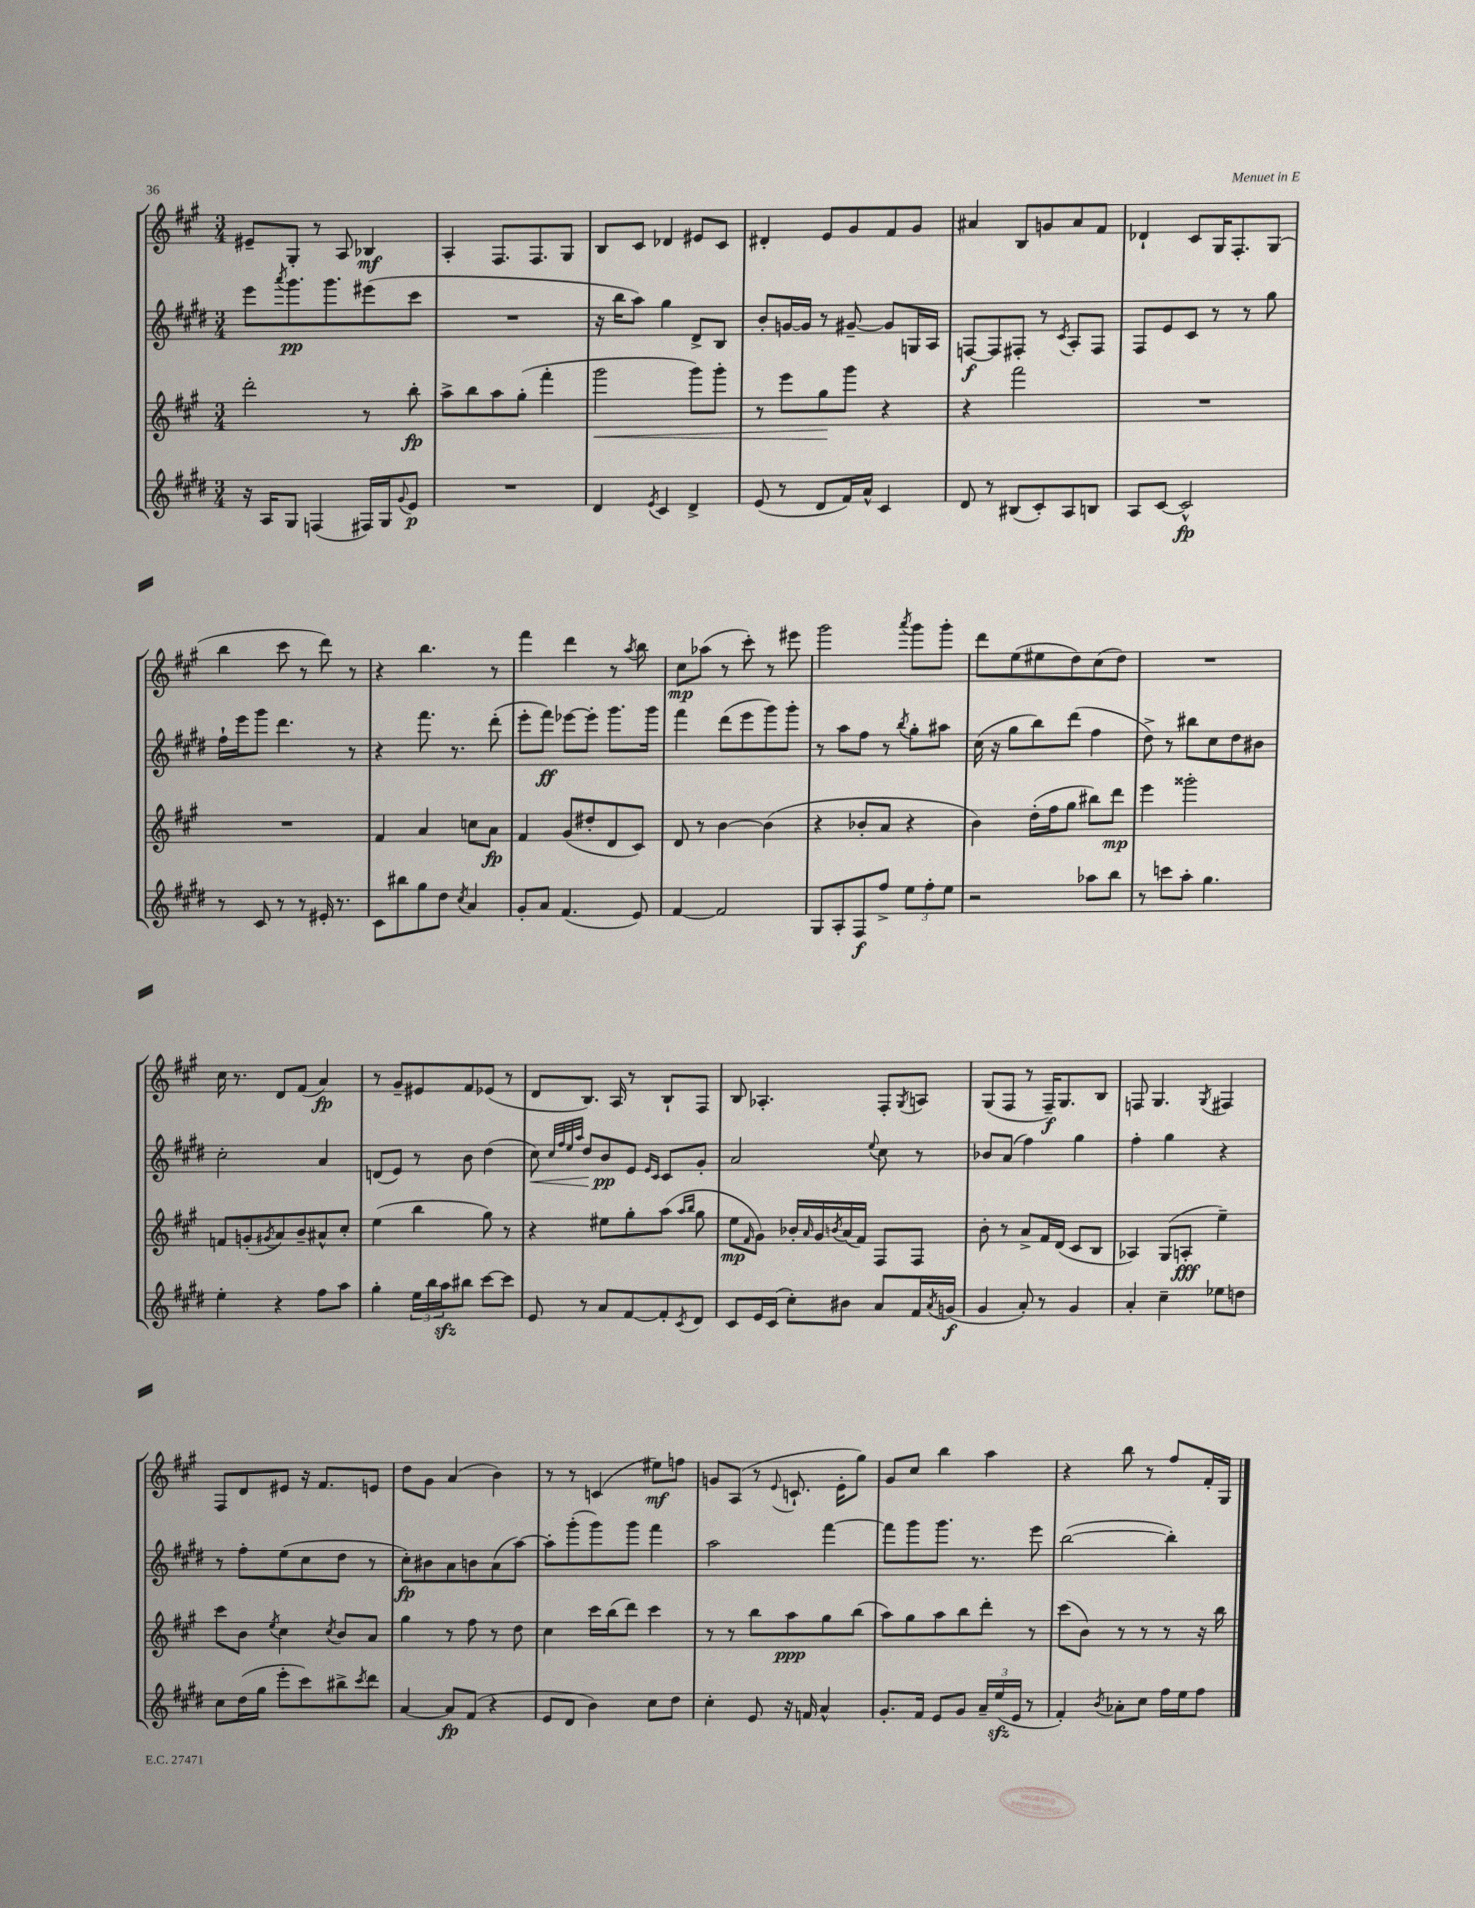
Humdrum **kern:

**kern	**kern	**kern	**kern
*staff4	*staff3	*staff2	*staff1
*clefG2	*clefG2	*clefG2	*clefG2
*k[f#c#g#d#]	*k[f#c#g#]	*k[f#c#g#d#]	*k[f#c#g#]
*M3/4	*M3/4	*M3/4	*M3/4
16r	2ddd'	8eee	8e#~
16A	.	.	.
.	.	8qaaa	.
8G#	.	8.ggg#	8G#'
(4F	.	.	8r
.	.	8.ggg#	.
.	.	.	8A
16F#)	8r	(8eee#	4B-
16G#	.	.	.
8qqg#	.	.	.
8e	8bb'	8ccc#	.
=	=	=	=
2.r	8aa^	2.r	4A'
.	8bb	.	.
.	8aa	.	8.F#
.	(8gg#'	.	.
.	.	.	8.F#
.	4fff#'	.	.
.	.	.	8G#
=	=	=	=
4d#	2ggg#	16r	8B
.	.	16bb	.
.	.	8aa)	8c#
8qe	.	.	.
4c#	.	4gg#	4d-
4d#^	8ggg#)	8d#^	8e#
.	8ggg#'	8B	8c#
=	=	=	=
(8e	8r	8b'	4d#'
8r	8eee	[16g	.
.	.	16g]	.
8d#	8gg#	8r	8e
16f#)	8ggg#	[8g#~	8g#
16a^^	.	.	.
4c#	4r	8g#]	8f#
.	.	16G	8g#
.	.	16A	.
=	=	=	=
8d#	4r	[8F	4a#
8r	.	8F]	.
(8B#	2fff#	8F#'	8B
8c#')	.	8r	8g
.	.	8qc#	.
8A	.	8A'	8a#
8B	.	8F#	8f#
=	=	=	=
8A	2.r	8F#	4d-`
[8c#	.	8e	.
2c#^^]	.	8c#	8c#
.	.	8r	16G#
.	.	.	8.F#'
.	.	8r	.
.	.	8gg#	(8G#
=	=	=	=
8r	2.r	16ff#`	4bb
.	.	16eee	.
8c#	.	8ggg#	.
8r	.	4.ddd#	8ccc#
8r	.	.	8r
16e#'	.	.	8ddd)
8.r	.	.	.
.	.	8r	8r
=	=	=	=
8c#	4f#	4r	4r
8bb#	.	.	.
8gg#	4a	8.fff#	4.bb
8dd#	.	.	.
.	.	8.r	.
8qcc#	.	.	.
4a	8cc	.	.
.	8a	(8ddd#'	8r
=	=	=	=
8g#'	4f#	8eee'	4fff#
8a	.	8fff#)	.
(4.f#	(8g#	[8eee-	4ddd
.	8dd#'	8eee-']	.
.	8d	8.ggg#	8r
.	.	.	8qaa
8e)	8c#)	.	8bb
.	.	16ggg#	.
=	=	=	=
[4f#	8d	4fff#	8cc#
.	8r	.	(8aa-
2f#]	[4b	(8ddd#	8r
.	.	8eee	8ccc#')
.	(4b]	8ggg#)	8r
.	.	8ggg#'	8eee#
=	=	=	=
8G#	4r	8r	2ggg#
8A'	.	8aa	.
8F#	8b-'	8ff#	.
8ff#^	8a	8r	.
.	.	8qbb	8qaaa
12ee	4r	8gg#'	8ggg#
12ff#'	.	.	.
.	.	8aa#	8ggg#'
12ee	.	.	.
=	=	=	=
2r	4b)	(16cc#	8ddd
.	.	16r	.
.	.	8gg#	(8ee
.	(16dd'	8bb)	8ee#
.	16ff#	.	.
.	8gg#	(8ddd#	8dd)
8aa-	8bb#)	4ff#	(8cc#
8bb	8ddd	.	8dd)
=	=	=	=
8r	4eee	8dd#^)	2.r
8ccc	.	8r	.
8aa'	2ggg##'	8bb#	.
4.gg#	.	8cc#	.
.	.	8dd#	.
.	.	8b#	.
=	=	=	=
4ee'	8f	2cc#'	16cc#
.	.	.	8.r
.	(8g'	.	.
.	8qg#	.	.
4r	8a)	.	8d
.	8b~	.	(8f#
8ff#	8a#^^	4a	4a)
8aa	8cc#'	.	.
=	=	=	=
4gg#'	(4ee	(8d	8r
.	.	8e)	8g#~
24ee	4bb	8r	8e#
24bb	.	.	.
24aa	.	.	.
8bb#	.	8b	8f#
[8ccc#	8gg#)	(4dd#	(8e-
8ccc#]	8r	.	8r
=	=	=	=
8e	4r	8cc#)	8d
.	.	32qqcc#	.
.	.	32qqff#	.
.	.	32qqee	.
.	.	32qqaa	.
8r	.	8dd#	8.B)
8a	8ee#	8b	.
.	.	.	16A
[8f#	8gg#'	8e	8r
.	.	16qqe	.
.	.	16qqc#	.
8f#']	(8aa	8c#	8B`
.	16qqaa	.	.
8qc#	16qqbb	.	.
8d#	8gg#	8g#'	8F#
=	=	=	=
8c#	8ee	2a	8B
.	16qqf#	.	.
16e	8g#)	.	4.A-'
(16c#	.	.	.
8cc#')	16b-'	.	.
.	16qqa	.	.
.	16g#	.	.
.	8qb	.	.
8b#	(16a	.	.
.	16f#)	.	.
.	.	8qqee	.
8a	8F#	8cc#	8F#'
.	.	.	8qG#
16f#	8F#	8r	8A
8qa	.	.	.
(16g	.	.	.
=	=	=	=
4g#	8b'	8b-	(8G#
.	8r	(8a	8F#
8a')	8a^	4ff#)	8r
8r	16f#	.	16F#~)
.	(16d	.	8.G#
4g#	8c#	4gg#	.
.	8B	.	8B
=	=	=	=
4a'	4A-)	4ff#'	8F
.	.	.	4.G#
4cc#~	(8G#	4gg#	.
.	8A'	.	.
.	.	.	8qG#
8ee-	4ee~)	4r	4F#
8dd	.	.	.
=	=	=	=
8cc#	8ccc#	8r	8F#
(16dd#	8b	8ff#'	8d
16gg#	.	.	.
.	8qee	.	.
8eee'	4cc#	(8ee	8e#
8ccc#)	.	8cc#	16r
.	.	.	8.f#
.	8qcc#	.	.
8bb#^	8b	8dd#	.
8qccc#	.	.	.
8ddd#	8a	8r	8e
=	=	=	=
[4a	4gg#	8cc#')	8dd
.	.	8b#	8g#
8a]	8r	8a	(4a
(8f#	8ff#	8b	.
4r	8r	(8a	4b)
.	8dd	[8aa)	.
=	=	=	=
8e	4cc#	8aa']	8r
8d#	.	(8ggg#'	8r
4b)	16ccc#	8ggg#)	(4c
.	(16bb	.	.
.	8ddd)	8ggg#	.
8cc#	4ccc#	4fff#	8ee#)
8dd#	.	.	8ff
=	=	=	=
4cc#'	8r	2aa	8g
.	8r	.	(8A
8e	8bb	.	8r
.	.	.	8qqe
16r	8aa	.	8.c`
16f	.	.	.
4a^^	8gg#	[4fff#	.
.	.	.	16e'
.	(8bb	.	8gg#)
=	=	=	=
8.g#'	8aa)	8fff#]	8g#
.	8gg#	8ggg#	8cc#
16f#	.	.	.
8e	8aa	8.ggg#	4bb
8g#	8bb	.	.
.	.	8.r	.
24a~	8ddd'	.	4aa
(24ee	.	.	.
24e	.	.	.
8r	8r	8eee	.
=	=	=	=
4f#')	(8ccc#	([2bb	4r
.	8b)	.	.
8qb	.	.	.
8a-'	8r	.	8bb
8cc#	8r	.	8r
16ff#	8r	4bb'])	8ff#
16ee	.	.	.
8ff#	16r	.	16f#'
.	16bb	.	16G#
==	==	==	==
*-	*-	*-	*-
